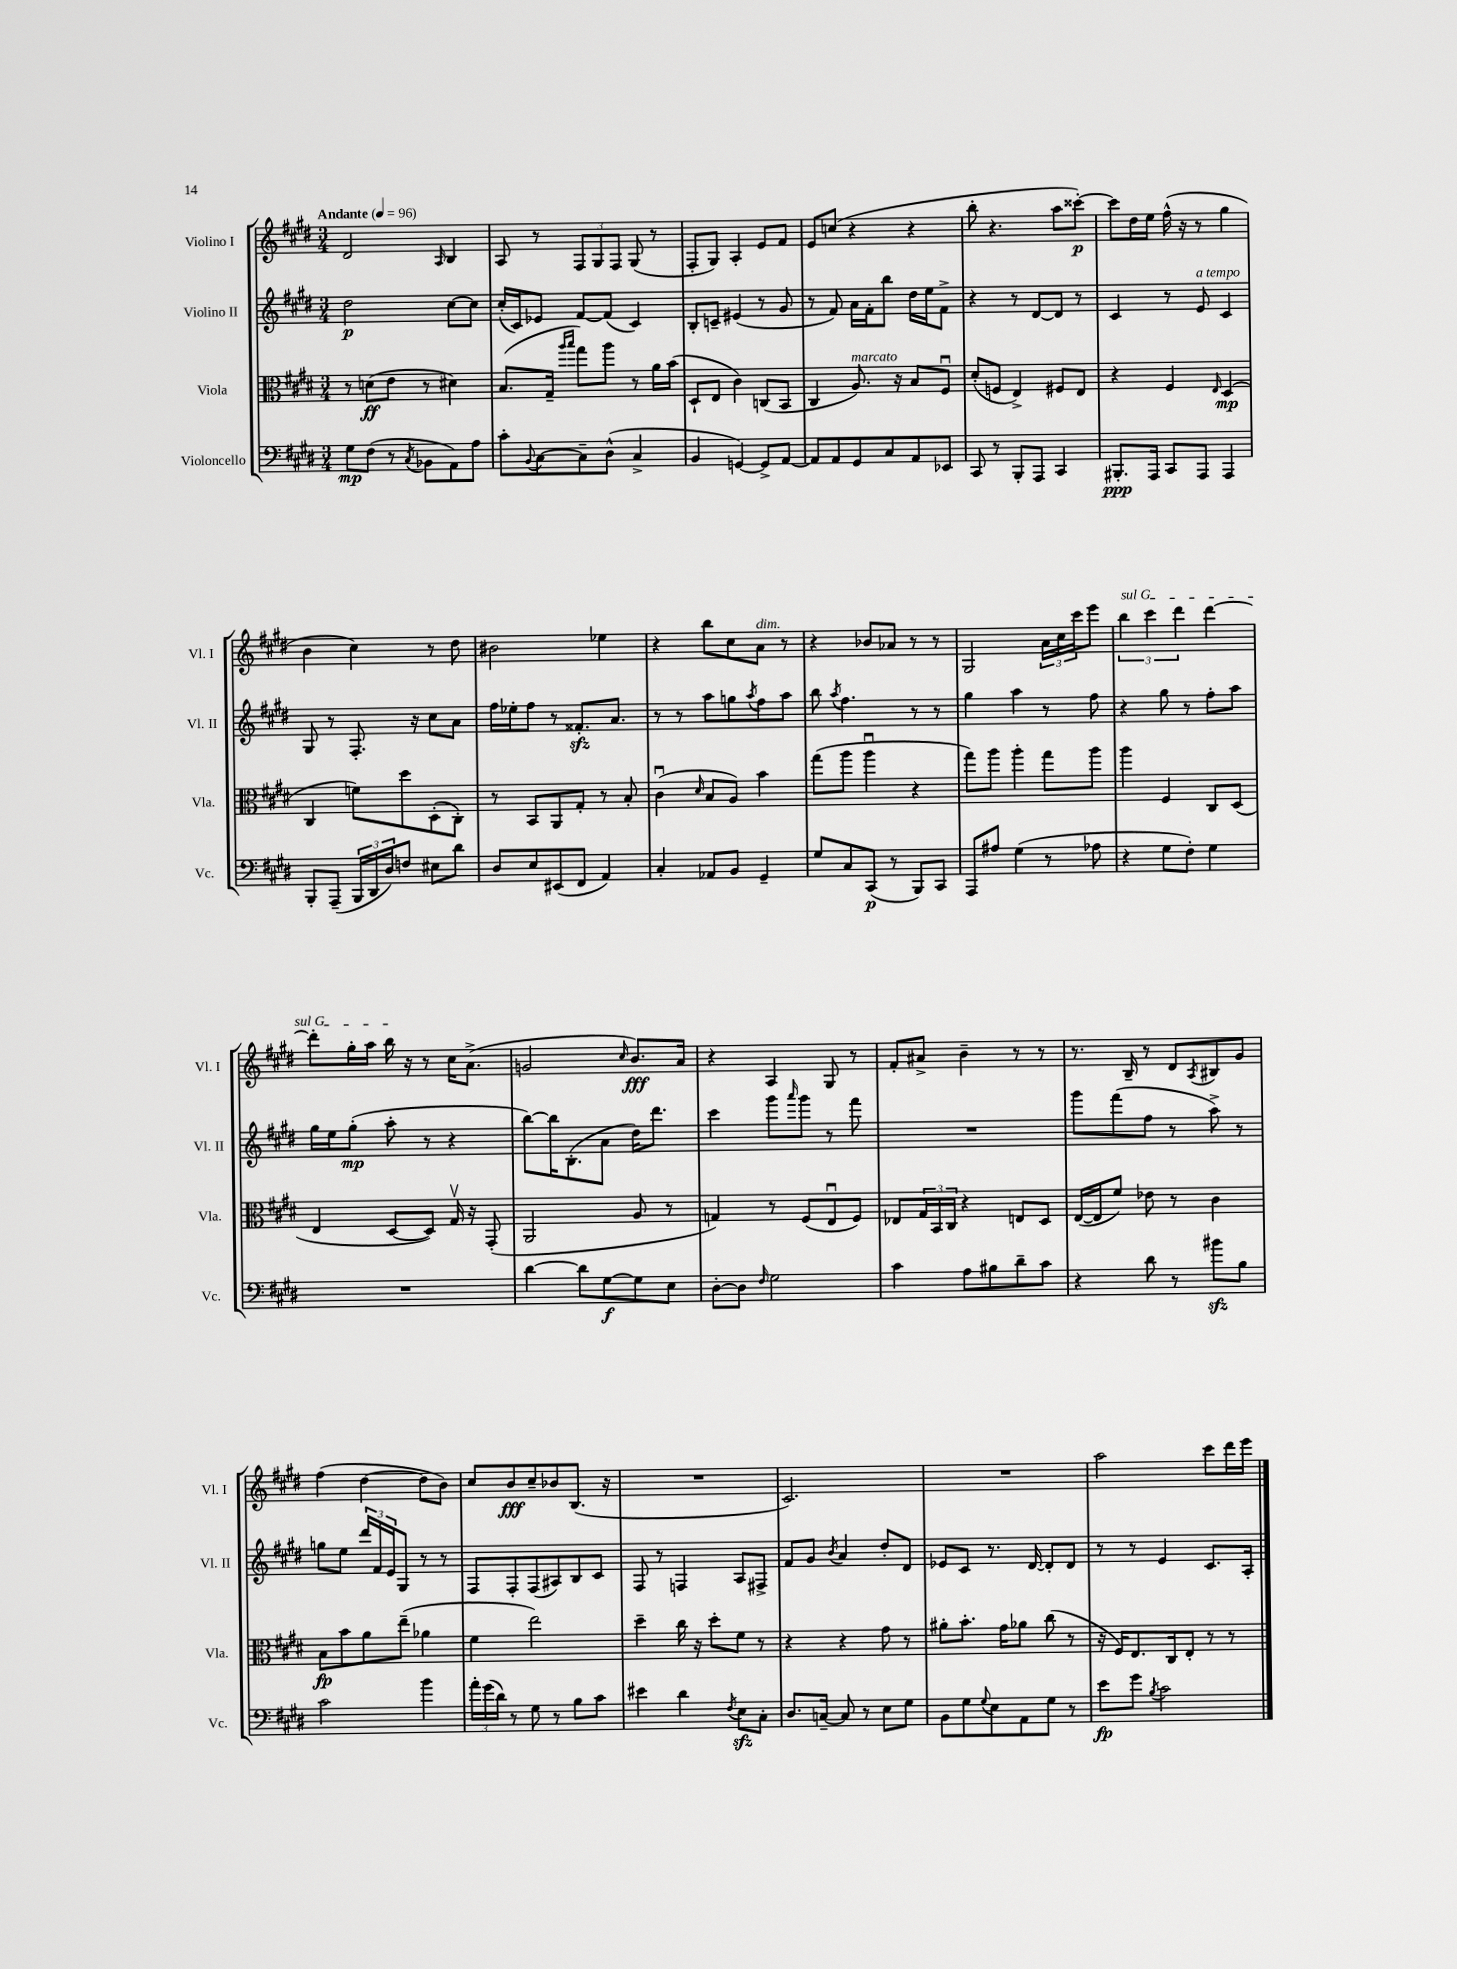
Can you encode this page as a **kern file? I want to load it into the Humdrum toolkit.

**kern	**kern	**kern	**kern
*staff4	*staff3	*staff2	*staff1
*clefF4	*clefC3	*clefG2	*clefG2
*k[f#c#g#d#]	*k[f#c#g#d#]	*k[f#c#g#d#]	*k[f#c#g#d#]
*M3/4	*M3/4	*M3/4	*M3/4
*MM96	*MM96	*MM96	*MM96
8G#\L	8r	2dd#\	2d#/
(8F#\J	(8d\L	.	.
8r	8e\J	.	.
8qC#/	.	.	.
8BB-\L	8r	.	.
.	.	.	16qqA/
8AA\)	4d#\)	[8cc#\L	4B/
8A\J	.	8cc#\]J	.
=	=	=	=
8c#'\L	(8.B/L	(16cc#'/LL	8A/
.	.	16c#/J)	.
8qqBB/	.	.	.
[8C#\	.	8e-/J	8r
.	16G#~/Jk	.	.
.	16qqaa/LL	.	.
.	16qqbb/JJ	.	.
8C#~\]	8gg#\L)	[8f#/L	12F#/L
.	.	.	12G#/
(8D#^^\J	8aa\J	(8f#/]J	.
.	.	.	12F#/J
4C#^/	8r	4c#/)	(8G#/
.	16a\LL	.	8r
.	(16b\JJ	.	.
=	=	=	=
4BB/	8D#`/L	8B'/L	8F#'/L
.	8E/J	8c~/J	8G#/J)
[4GG/)	4c#\)	(4e#/	4A'/
8GG^/]L	(8C/L	8r	8e/L
[8AA/J	8BB/J	8g#/	8f#/J
=	=	=	=
8AA/]L	4C#/	8r	8e/L
8AA/	.	8f#/)	(8cc/J
8GG#/	8.A/)	16a\LL	4r
.	.	16f#'\J	.
8C#/	.	8bb\J	.
.	16r	.	.
8AA/	8B/L	16dd#\LL	4r
.	.	16ee\J	.
8EE-/J	8F#u/J	8f#^\J	.
=	=	=	=
8CC#/	(8d#'/L	4r	8bb'\
8r	8F/J	.	4.r
8BBB'/L	4E^/)	8r	.
8AAA/J	.	[8d#/L	.
4CC#/	8F#/L	8d#/]J	8aa\L
.	8E/J	8r	[8ccc##'\J)
=	=	=	=
8.BBB#'/L	4r	4c#/	8ccc##\]L
.	.	.	16dd#\L
16AAA/Jk	.	.	16ee\JJ
8CC#/L	4F#/	8r	(16ff#^^\
.	.	.	16r
8AAA/J	.	8e/	8r
.	16qqE/	.	.
4AAA/	(4D#/	4c#/	4gg#\
=	=	=	=
8BBB'/L	4C#/	8G#/	4b\
(8AAA~/J	.	8r	.
24BBB/LL	8f\L)	8.F#'/	4cc#\)
24DD#/	.	.	.
24D#/J)	.	.	.
8F/J	8dd#\	.	.
.	.	16r	.
8E#\L	(8D#'\	8cc#\L	8r
8d#\J	8C#'\J)	8a\J	8dd#\
=	=	=	=
8D#/L	8r	16ff#\LL	2b#\
.	.	16ee-'\J	.
8E/	8BB/L	8ff#\J	.
(8EE#/	8AA/	8r	.
8FF#/J	8G#'/J	8.f##'/L	.
4AA/)	8r	.	4ee-\
.	.	8.a/J	.
.	8B'/	.	.
=	=	=	=
4C#'/	(4c#u\	8r	4r
.	.	8r	.
.	16qqd#/	.	.
8AA-/L	8B/L	8aa\L	8bb\L
8BB/J	8A/J)	8gg\	8cc#\
.	.	8qaa/	.
4GG#~/	4b\	8ff#\	8a\J
.	.	8aa\J	8r
=	=	=	=
8G#/L	(8gg#\L	8bb\	4r
.	.	8qaa/	.
8C#/	8aa\J	4.ff#\	.
(8CC#/J	4aau\	.	8b-/L
8r	.	.	8a-/J
8BBB/L)	4r	8r	8r
8CC#/J	.	8r	8r
=	=	=	=
8AAA/L	8gg#\L)	4gg#\	2G#/
8A#/J	8aa\J	.	.
(4G#\	4aa'\	4aa\	.
8r	8gg#\L	8r	24a\LL
.	.	.	24cc#\
.	.	.	24ccc#\J
8A-\	8aa\J	8ff#\	8eee\J
=	=	=	=
4r	4aa\	4r	6bb\
.	.	.	6ccc#\
8G#\L	4F#/	8gg#\	.
.	.	.	6ddd#\
8F#'\J)	.	8r	.
4G#\	8C#/L	8ff#'\L	[4ddd#\
.	(8D#/J	8aa\J	.
=	=	=	=
2.r	4E/	16gg#\LL	8ddd#'\]L
.	.	16ee\J	.
.	.	(8gg#'\J	16gg#'\L
.	.	.	16aa\JJ
.	[8D#/L	8aa'\	16bb\
.	.	.	16r
.	8D#/]J)	8r	8r
.	16G#v/	4r	16cc#\LK
.	16r	.	(8.a^\J
.	(8GG#'/	.	.
=	=	=	=
[4d#\	2AA/	[8bb\L)	2g/
.	.	16bb\]K	.
.	.	(8.B'\	.
8d#\]L	.	.	.
[8G#\	.	8a\J	.
.	.	.	16qqcc#/
8G#\]	8A/	16dd#\LK)	8.b/L)
.	.	8.ddd#\J	.
8E\J	8r	.	.
.	.	.	16a/Jk
=	=	=	=
[8D#'\L	4G/)	4ccc#\	4r
8D#\]J	.	.	.
16qqF#/	.	.	.
2G#\	8r	8ggg#\L	4A/
.	.	16qqaaa/	.
.	(8F#/L	8ggg#\J	.
.	8Eu/	8r	8G#/
.	8F#/J)	8fff#\	8r
=	=	=	=
4c#\	8E-/L	2.r	8f#'/L
.	24G#/L	.	8a#^/J
.	24BB/	.	.
.	24C#/JJ	.	.
8A\L	4r	.	4b~\
8B#\	.	.	.
8d#~\	8E/L	.	8r
8c#\J	8D#/J	.	8r
=	=	=	=
4r	([16E/LL	8ggg#\L	8.r
.	16E/]J	.	.
.	8f#/J)	(8fff#\	.
.	.	.	16B~/
8d#\	8e-\	8ff#\J	8r
8r	8r	8r	8d#/L
.	.	.	8qA/
8b#\L	4c#\	8aa^\)	8B#/
8B\J	.	8r	8g#/J
=	=	=	=
2c#\	8B\L	8gg\L	(4ff#\
.	8b\	8ee\J	.
.	8a\	24ddd#/LL	[4dd#\
.	.	24f#/	.
.	.	24e/J	.
.	(8ee~\J	8G#/J	.
4b\	4a-\	8r	8dd#\]L
.	.	8r	8b\J)
=	=	=	=
24a'\LL	4f#\	8F#/L	8cc#/L
(24g#\	.	.	.
24d#\JJ)	.	.	.
8r	.	8F#'/	8b/
8G#\	2ee\)	(8F#/	8cc#~/
8r	.	8A#/)	8b-/
8B\L	.	8B/	(8.B/J
8c#\J	.	8c#/J	.
.	.	.	16r
=	=	=	=
4e#\	4dd#~\	8F#/	2.r
.	.	8r	.
4d#\	16cc#\	4F/	.
.	16r	.	.
.	8dd#'\L	.	.
8qF#/	.	.	.
8E\L	8f#\J	8A/L	.
8C#'\J	8r	8F#^/J	.
=	=	=	=
8.D#/L	4r	8f#/L	2.c#/)
.	.	8g#/J	.
[16C~/Jk	.	.	.
.	.	8qb/	.
8C/]	4r	4a/	.
8r	.	.	.
8E\L	8g#\	8dd#'/L	.
8G#\J	8r	8d#/J	.
=	=	=	=
8BB\L	8a#'\L	8e-/L	2.r
8G#\	8.b'\J	8c#/J	.
8qqG#/	.	.	.
8E\	.	8.r	.
.	16g#\LK	.	.
8AA\	8a-\J	.	.
.	.	[16d#/	.
8G#\J	(8cc#\	8d#'/]L	.
8r	8r	8d#/J	.
=	=	=	=
8e\L	16r	8r	2aa\
.	16F#/LK)	.	.
8g#\J	8.E/	8r	.
8qB/	.	.	.
2c#\	.	4e/	.
.	16C#/k	.	.
.	8E'/J	.	.
.	8r	8.c#/L	8ccc#\L
.	8r	.	16ddd#\L
.	.	16A'/Jk	16eee\JJ
==	==	==	==
*-	*-	*-	*-
